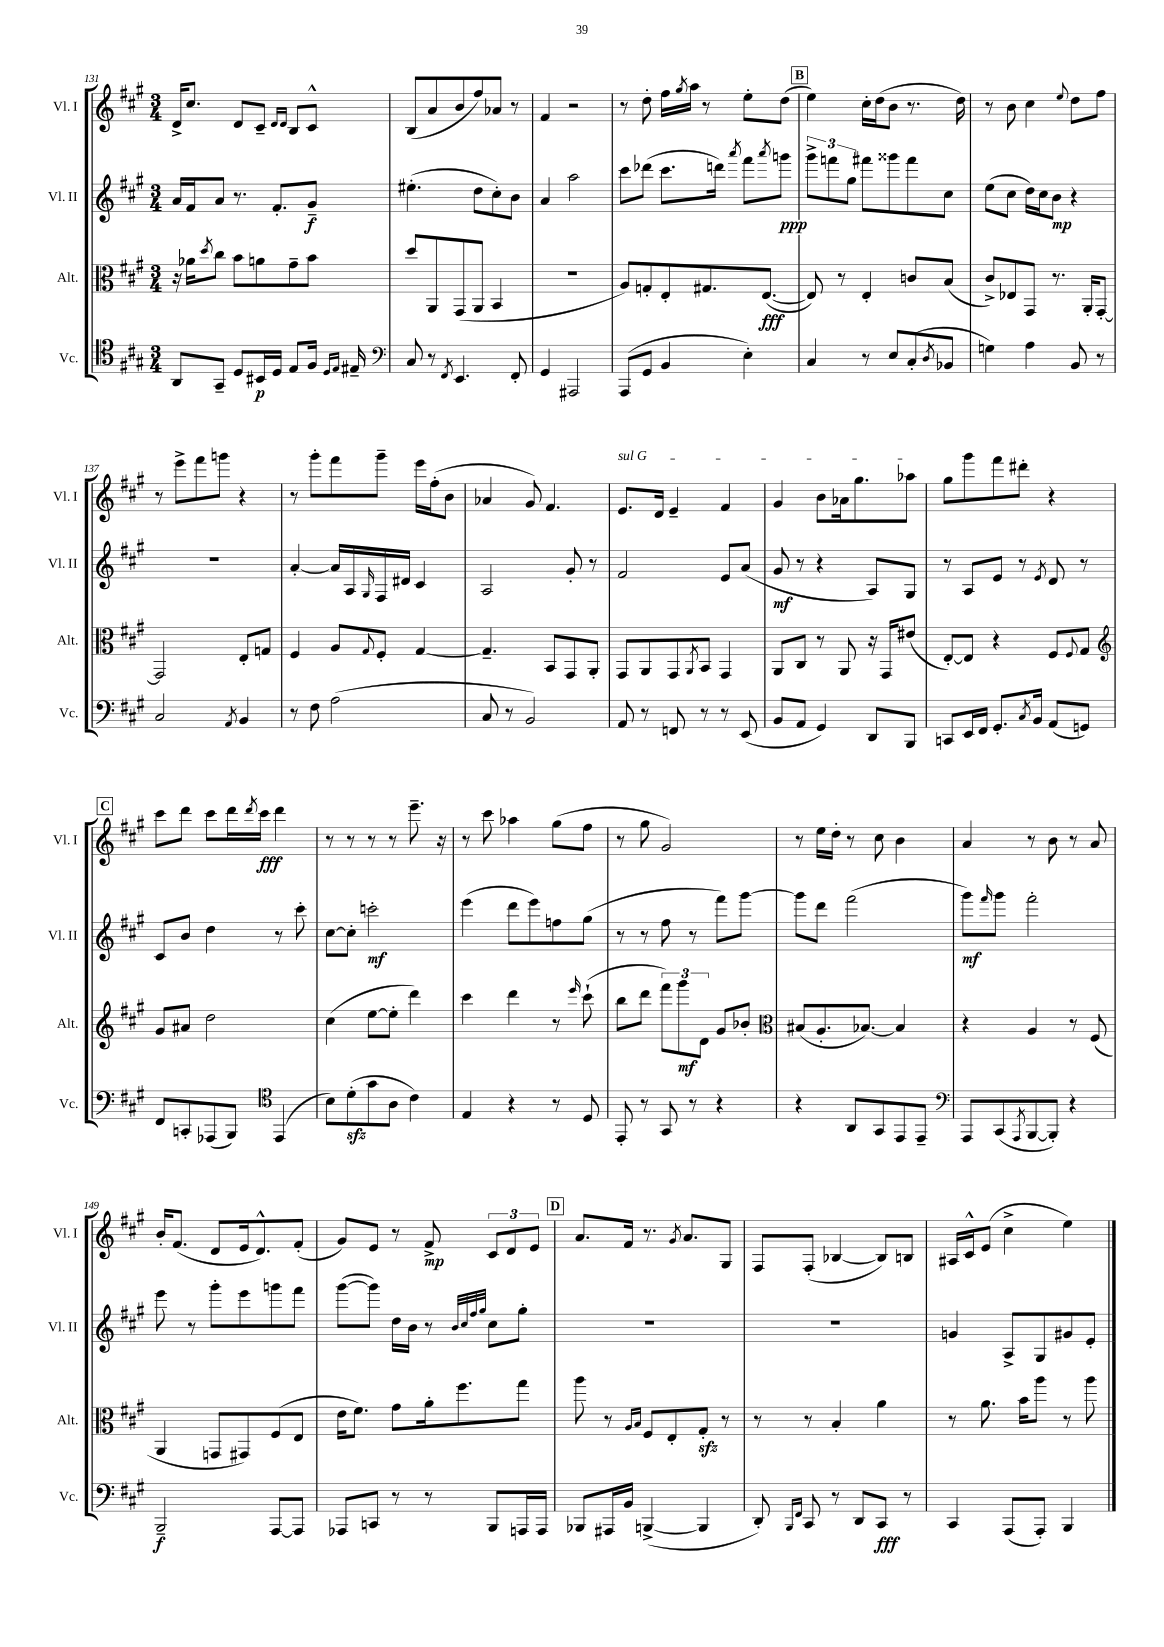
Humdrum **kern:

**kern	**dynam	**kern	**dynam	**kern	**dynam	**kern	**dynam
*part4	*part4	*part3	*part3	*part2	*part2	*part1	*part1
*staff4	*staff4	*staff3	*staff3	*staff2	*staff2	*staff1	*staff1
*I"Vc.	*	*I"Alt.	*	*I"Vl. II	*	*I"Vl. I	*
*I'Vc.	*	*I'Alt.	*	*I'Vl. II	*	*I'Vl. I	*
*clefC4	*	*clefC3	*	*clefG2	*	*clefG2	*
*k[f#c#g#]	*	*k[f#c#g#]	*	*k[f#c#g#]	*	*k[f#c#g#]	*
*M3/4	*	*M3/4	*	*M3/4	*	*M3/4	*
=131	=131	=131	=131	=131	=131	=131	=131
8AA/L	.	16r	.	16a/LL	.	16d^/KL	.
.	.	16a-X\KL	.	16f#/J	.	8.cc#/J	.
.	.	8qdd/	.	.	.	.	.
8GG#~/J	.	8cc#\J	.	8a/J	.	.	.
8D/L	.	8b\L	.	8.r	.	8d/L	.
16BB#X/L	p	8an\	.	.	.	8c#~/J	.
16D/JJ	.	.	.	8.f#'/L	.	.	.
.	.	.	.	.	.	16qqd/LL	.
.	.	.	.	.	.	16qqd/JJ	.
8E/L	.	8g#~\	.	.	.	8B/L	.
16F#/Jk	.	8b\J	.	8g#~/J	f	8c#^^/J	.
16qqD/LL	.	.	.	.	.	.	.
16qqE/JJ	.	.	.	.	.	.	.
16E#X~/	.	.	.	.	.	.	.
=132	=132	=132	=132	=132	=132	=132	=132
*clefF4	*	*	*	*	*	*	*
8C#/	.	8dd/L	.	(4.ee#X'\	.	(8B/L	.
8r	.	8AA/	.	.	.	8a/	.
8qFF#/	.	.	.	.	.	.	.
4.EE/	.	(8GG#/	.	.	.	8b/	.
.	.	8AA/J	.	8dd\L	.	8ff#/)	.
.	.	4BB/	.	8cc#'\)	.	8a-X/J	.
8FF#'/	.	.	.	8b\J	.	8r	.
=133	=133	=133	=133	=133	=133	=133	=133
4GG#/	.	2.r	.	4a/	.	4f#/	.
2AAA#X/	.	.	.	2aa\	.	2r	.
=134	=134	=134	=134	=134	=134	=134	=134
(8AAA/L	.	8A/L)	.	8ccc#\L	.	8r	.
8GG#/J	.	8Gn'/	.	(8ddd-X\J	.	8dd'\	.
4BB/	.	8E'/	.	8.ccc#\L	.	16ff#\LL	.
.	.	.	.	.	.	8qgg#/	.
.	.	.	.	.	.	16aa\JJ	.
.	.	8.G#X/	.	.	.	8r	.
.	.	.	.	16dddn\Jk)	.	.	.
.	.	.	.	8qaaa/	.	.	.
4E'\)	.	.	.	8fff#\L	.	8ee'\L	.
.	.	([8.E/J	fff	.	.	.	.
.	.	.	.	8qaaa/	.	.	.
.	.	.	.	8gggn\J	ppp	(8dd\J	.
!!LO:REH:place=s1:t=B
=135	=135	=135	=135	=135	=135	=135	=135
4C#/	.	8E/])	.	12ggg#^\L	.	4ee\)	.
.	.	.	.	12fffn\	.	.	.
.	.	8r	.	.	.	.	.
.	.	.	.	12gg#\J	.	.	.
8r	.	4E'/	.	8fff#X\L	.	16cc#'\LL	.
.	.	.	.	.	.	(16dd\J	.
8E/L	.	.	.	8ggg##X\	.	8b\J	.
(8C#'/	.	8cn/L	.	8fff#\	.	8.r	.
8qD/	.	.	.	.	.	.	.
8BB-X/J	.	(8B/J	.	8cc#\J	.	.	.
.	.	.	.	.	.	16dd\)	.
=136	=136	=136	=136	=136	=136	=136	=136
4Gn\)	.	8c#^/L)	.	(8ee\L	.	8r	.
.	.	8E-X/	.	8cc#\J	.	8b\	.
4A\	.	8GG#/J	.	16dd\LL)	.	4cc#\	.
.	.	.	.	16cc#\J	.	.	.
.	.	8.r	.	8b\J	mp	.	.
.	.	.	.	.	.	8qqee/	.
8BB/	.	.	.	4r	.	8dd\L	.
.	.	16AA'/KL	.	.	.	.	.
8r	.	[8GG#'/J	.	.	.	8ff#\J	.
!!LO:LB:g=z
=137	=137	=137	=137	=137	=137	=137	=137
2C#/	.	2GG#/]	.	2.r	.	8r	.
.	.	.	.	.	.	8eee^\L	.
.	.	.	.	.	.	8fff#\	.
.	.	.	.	.	.	8gggn\J	.
8qAA/	.	.	.	.	.	.	.
4BB/	.	8E'/L	.	.	.	4r	.
.	.	8Gn/J	.	.	.	.	.
=138	=138	=138	=138	=138	=138	=138	=138
8r	.	4F#/	.	[4a'/	.	8r	.
8F#\	.	.	.	.	.	8ggg#'\L	.
(2A\	.	8A/L	.	16a/LL]	.	8fff#\	.
.	.	.	.	16A/	.	.	.
.	.	8qqG#/	.	16qqG#/	.	.	.
.	.	8F#'/J	.	16F#/	.	8ggg#~\J	.
.	.	.	.	16d#X/JJ	.	.	.
.	.	[4G#/	.	4c#/	.	16eee\LL	.
.	.	.	.	.	.	(16ff#'\J	.
.	.	.	.	.	.	8b\J	.
=139	=139	=139	=139	=139	=139	=139	=139
8C#/	.	4.G#~/]	.	2A/	.	4a-X/	.
8r	.	.	.	.	.	.	.
2BB/)	.	.	.	.	.	8g#/)	.
.	.	8BB/L	.	.	.	4.f#/	.
.	.	8GG#/	.	8g#'/	.	.	.
.	.	8AA'/J	.	8r	.	.	.
=140	=140	=140	=140	=140	=140	=140	=140
!	!	!	!	!	!	!LO:TX:a:i:t=sul G	!
8AA/	.	8GG#/L	.	2f#/	.	8.e/L	.
8r	.	8AA/	.	.	.	.	.
.	.	.	.	.	.	16d/Jk	.
8FFn/	.	8GG#/	.	.	.	4e~/	.
.	.	8qAA/	.	.	.	.	.
8r	.	8BB/J	.	.	.	.	.
8r	.	4GG#/	.	8e/L	.	4f#/	.
(8EE/	.	.	.	(8a/J	.	.	.
=141	=141	=141	=141	=141	=141	=141	=141
8BB/L	.	8AA/L	.	8g#/	mf	4g#/	.
8AA/J	.	8C#/J	.	8r	.	.	.
4GG#/)	.	8r	.	4r	.	8b\L	.
.	.	8AA/	.	.	.	16a-X\k	.
.	.	.	.	.	.	8.gg#\	.
8DD/L	.	16r	.	8A/L)	.	.	.
.	.	16GG#/KL	.	.	.	.	.
8BBB/J	.	(8e#X/J	.	8G#/J	.	8aa-X\J	.
=142	=142	=142	=142	=142	=142	=142	=142
8CCn/L	.	[8E'/L)	.	8r	.	8gg#\L	.
16EE/L	.	8E/J]	.	8A/L	.	8ggg#\	.
16FF#/JJ	.	.	.	.	.	.	.
8.GG#'/L	.	4r	.	8e/J	.	8fff#\	.
.	.	.	.	8r	.	8ddd#X'\J	.
8qC#/	.	.	.	.	.	.	.
16BB/Jk	.	.	.	.	.	.	.
.	.	.	.	8qe/	.	.	.
(8AA/L	.	8F#/L	.	8d/	.	4r	.
.	.	8qqF#/	.	.	.	.	.
8GGn/J)	.	8G#/J	.	8r	.	.	.
!!LO:LB:g=z
!!LO:REH:place=s1:t=C
=143	=143	=143	=143	=143	=143	=143	=143
*	*	*clefG2	*	*	*	*	*
8FF#/L	.	8g#/L	.	8c#/L	.	8ccc#\L	.
8CCn'/	.	8a#X/J	.	8b/J	.	8ddd\J	.
(8AAA-X/	.	2dd\	.	4dd\	.	8ccc#\L	.
8BBB/J)	.	.	.	.	.	16ddd\L	.
.	.	.	.	.	.	8qddd/	.
.	.	.	.	.	.	16ccc#\JJ	fff
*clefC4	*	*	*	*	*	*	*
(4EE/	.	.	.	8r	.	4ddd\	.
.	.	.	.	8ccc#'\	.	.	.
=144	=144	=144	=144	=144	=144	=144	=144
8B\L)	.	(4cc#\	.	[8cc#\L	.	8r	.
(8dzz'\	.	.	.	8cc#'\J]	.	8r	.
8g#\	.	[8ee\L	.	2cccn'\	mf	8r	.
8A\J	.	8ee'\J]	.	.	.	8r	.
4c#\)	.	4ddd\)	.	.	.	8.eee~\	.
.	.	.	.	.	.	16r	.
=145	=145	=145	=145	=145	=145	=145	=145
4E/	.	4ccc#\	.	(4eee\	.	8r	.
.	.	.	.	.	.	8ccc#\	.
4r	.	4ddd\	.	8ddd\L	.	4aa-X\	.
.	.	.	.	8eee\)	.	.	.
8r	.	8r	.	8ffn\	.	(8gg#\L	.
.	.	16qqeee/	.	.	.	.	.
8D/	.	(8ccc#`\	.	(8gg#\J	.	8ff#\J	.
=146	=146	=146	=146	=146	=146	=146	=146
8EE'/	.	8bb\L	.	8r	.	8r	.
8r	.	8ddd\J	.	8r	.	8gg#\	.
8GG#/	.	12fff#\L)	.	8ff#\	.	2g#/)	.
.	.	12ggg#\	mf	.	.	.	.
8r	.	.	.	8r	.	.	.
.	.	12d\J	.	.	.	.	.
4r	.	8g#/L	.	8fff#\L)	.	.	.
.	.	8b-X'/J	.	[8ggg#\J	.	.	.
=147	=147	=147	=147	=147	=147	=147	=147
*	*	*clefC3	*	*	*	*	*
4r	.	(8B#X/L	.	8ggg#\L]	.	8r	.
.	.	8.A'/	.	8ddd\J	.	16ee\LL	.
.	.	.	.	.	.	16dd'\JJ	.
8AA/L	.	.	.	(2fff#\	.	8r	.
.	.	[8.B-X/J)	.	.	.	.	.
8GG#/	.	.	.	.	.	8cc#\	.
8EE/	.	4B-/]	.	.	.	4b\	.
8EE~/J	.	.	.	.	.	.	.
=148	=148	=148	=148	=148	=148	=148	=148
*clefF4	*	*	*	*	*	*	*
8AAA/L	.	4r	.	8ggg#\L)	mf	4a/	.
.	.	.	.	16qqfff#/	.	.	.
(8CC#/	.	.	.	8ggg#\J	.	.	.
8qAAA/	.	.	.	.	.	.	.
[8BBB/	.	4A/	.	2fff#'\	.	8r	.
8BBB'/J])	.	.	.	.	.	8b\	.
4r	.	8r	.	.	.	8r	.
.	.	(8F#/	.	.	.	8a/	.
!!LO:LB:g=z
=149	=149	=149	=149	=149	=149	=149	=149
2BBB~/	f	4AA/	.	8eee\	.	16b'/KL	.
.	.	.	.	.	.	(8.f#/J	.
.	.	.	.	8r	.	.	.
.	.	8GGn/L	.	8ggg#'\L	.	8d/L	.
.	.	8GG#X/)	.	8eee\	.	16e/k	.
.	.	.	.	.	.	8.d^^/)	.
[8AAA/L	.	(8F#/	.	8gggn\	.	.	.
8AAA/J]	.	8E/J	.	8fff#\J	.	(8f#'/J	.
=150	=150	=150	=150	=150	=150	=150	=150
8AAA-X/L	.	16e\KL	.	([8ggg#\L	.	8g#/L)	.
.	.	8.f#\J)	.	.	.	.	.
8CCn/J	.	.	.	8ggg#\J])	.	8e/J	.
8r	.	8g#\L	.	16dd\LL	.	8r	.
.	.	.	.	16b\JJ	.	.	.
8r	.	16a'\k	.	8r	.	8f#^/	mp
.	.	8.ff#\	.	.	.	.	.
.	.	.	.	32qqb/LLL	.	.	.
.	.	.	.	32qqcc#/	.	.	.
.	.	.	.	32qqff#/	.	.	.
.	.	.	.	32qqgg#/JJJ	.	.	.
8BBB/L	.	.	.	8cc#\L	.	12c#/L	.
.	.	.	.	.	.	12d/	.
16AAAn/L	.	8gg#\J	.	8gg#'\J	.	.	.
.	.	.	.	.	.	12e/J	.
16AAA/JJ	.	.	.	.	.	.	.
!!LO:REH:place=s1:t=D
=151	=151	=151	=151	=151	=151	=151	=151
8BBB-X/L	.	8aa\	.	2.r	.	8.a/L	.
16AAA#X/L	.	8r	.	.	.	.	.
16BB/JJ	.	.	.	.	.	16f#/Jk	.
.	.	16qqA/LL	.	.	.	.	.
.	.	16qqB/JJ	.	.	.	.	.
([4BBBn^/	.	8F#/L	.	.	.	8.r	.
.	.	8E'/	.	.	.	.	.
.	.	.	.	.	.	8qg#/	.
.	.	.	.	.	.	8.a/L	.
4BBB/]	.	8G#zz'/J	.	.	.	.	.
.	.	8r	.	.	.	8G#/J	.
=152	=152	=152	=152	=152	=152	=152	=152
8DD'/)	.	8r	.	2.r	.	8F#/L	.
16qqBBB/LL	.	.	.	.	.	.	.
16qqFF#/JJ	.	.	.	.	.	.	.
8CC#/	.	8r	.	.	.	(8F#'/J	.
8r	.	4B'/	.	.	.	[4B-X/	.
8DD/L	.	.	.	.	.	.	.
8CC#/J	fff	4a\	.	.	.	8B-/L])	.
8r	.	.	.	.	.	8Bn/J	.
=153	=153	=153	=153	=153	=153	=153	=153
4CC#/	.	8r	.	4gn/	.	16A#X/LL	.
.	.	.	.	.	.	16c#^^/J	.
.	.	8.a\	.	.	.	(8e/J	.
(8AAA/L	.	.	.	8A^/L	.	4cc#^\	.
.	.	16b\KL	.	.	.	.	.
8AAA'/J)	.	8aa\J	.	8G#/	.	.	.
4BBB/	.	8r	.	8g#X/	.	4ee\)	.
.	.	8aa\	.	8e'/J	.	.	.
==	==	==	==	==	==	==	==
*-	*-	*-	*-	*-	*-	*-	*-
